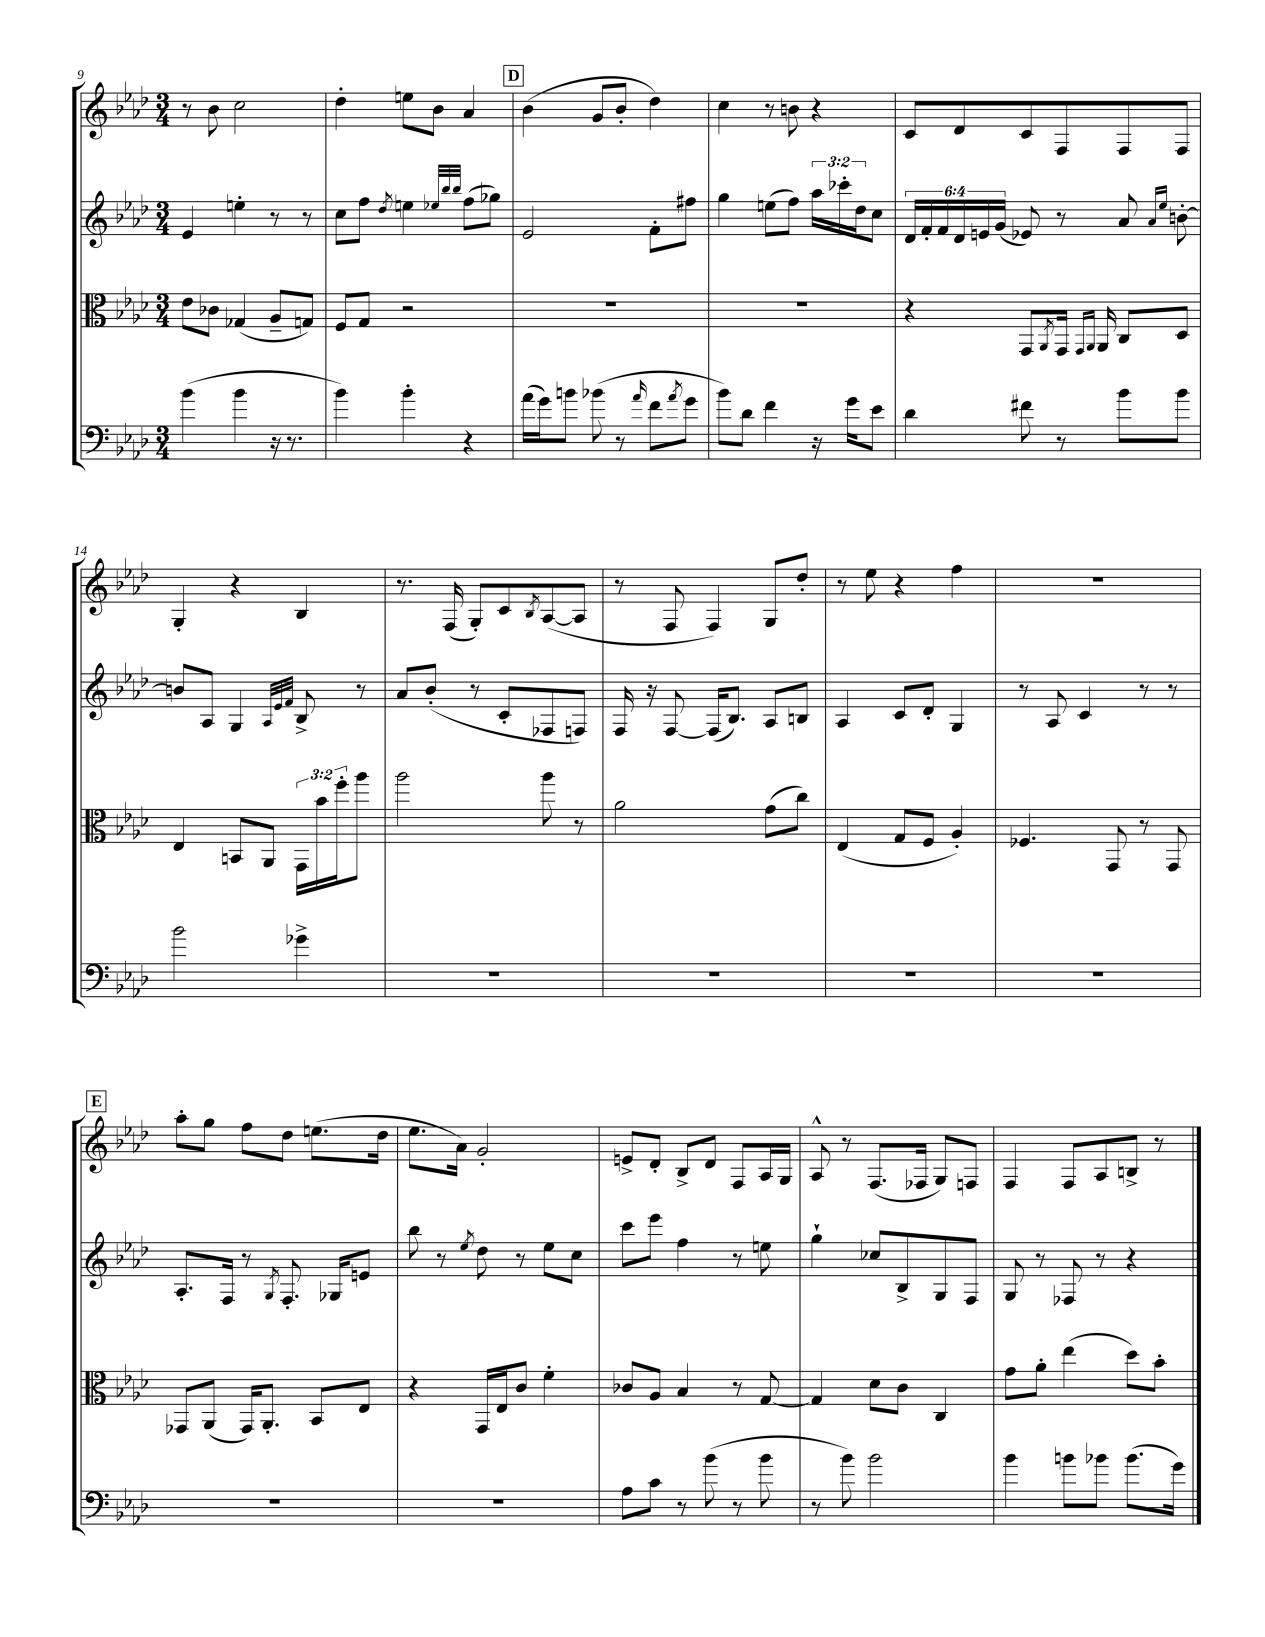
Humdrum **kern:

**kern	**kern	**kern	**kern
*staff4	*staff3	*staff2	*staff1
*clefF4	*clefC3	*clefG2	*clefG2
*k[b-e-a-d-]	*k[b-e-a-d-]	*k[b-e-a-d-]	*k[b-e-a-d-]
*M3/4	*M3/4	*M3/4	*M3/4
(4b-	8e-	4e-	8r
.	8c-	.	8b-
4b-	(4G-	4ee'	2cc
16r	8A-~	8r	.
8.r	.	.	.
.	8G)	8r	.
=	=	=	=
4b-)	8F	8cc	4dd-'
.	8G	8ff	.
.	.	8qdd-	.
4b-'	2r	4ee	8ee
.	.	.	8b-
.	.	32qqee-	.
.	.	32qqbb-	.
.	.	32qqbb-	.
4r	.	(8ff	4a-
.	.	8gg-)	.
=	=	=	=
(16a-	2.r	2e-	(4b-
16g)	.	.	.
8b	.	.	.
(8b-	.	.	8g
8r	.	.	8b-'
16qqa-	.	.	.
8f	.	8f'	4dd-)
8qa-	.	.	.
8g	.	8ff#	.
=	=	=	=
8b-)	2.r	4gg	4cc
8d-	.	.	.
4f	.	(8ee	8r
.	.	8ff)	8b
16r	.	24aa-	4r
.	.	24ccc-'	.
16g	.	.	.
.	.	24dd-	.
8e-	.	8cc	.
=	=	=	=
4d-	4r	24d-	8c
.	.	24f'	.
.	.	24f	.
.	.	24d-	8d-
.	.	24e	.
.	.	(24g	.
8f#	8GG	8e-)	8c
.	8qAA-	.	.
8r	16GG	8r	8F
.	16qqGG	.	.
.	16qqAA-	.	.
.	16AA-	.	.
8b-	8C	8a-	8F
.	.	16qqa-	.
.	.	16qqee-	.
8b-	8D-	[8b'	8F
=	=	=	=
2b-	4E-	8b]	4G'
.	.	8A-	.
.	8BB	4G	4r
.	8AA-	.	.
.	.	32qqA-	.
.	.	32qqe-	.
.	.	32qqf	.
4g-^	24GG	8B-^	4B-
.	24b-	.	.
.	24ff'	.	.
.	8aa-	8r	.
=	=	=	=
2.r	2aa-	8a-	8.r
.	.	(8b-'	.
.	.	.	(16F
.	.	8r	8G')
.	.	8c'	8c
.	.	.	8qB-
.	8aa-	8F-	([8A-
.	8r	8F)	8A-]
=	=	=	=
2.r	2a-	16F	8r
.	.	16r	.
.	.	[8F	8F
.	.	(16F]	4F)
.	.	8.B-)	.
.	(8g	8A-	8G
.	8cc)	8B	8dd-'
=	=	=	=
2.r	(4E-	4A-	8r
.	.	.	8ee-
.	8G	8c	4r
.	8F	8d-'	.
.	4A-')	4G	4ff
=	=	=	=
2.r	4.F-	8r	2.r
.	.	8A-	.
.	.	4c	.
.	8GG	.	.
.	8r	8r	.
.	8GG	8r	.
=	=	=	=
2.r	8GG-	8.A-'	8aa-'
.	(8AA-	.	8gg
.	.	16F	.
.	16GG-)	8r	8ff
.	8.AA-'	.	.
.	.	8qG	.
.	.	8.F'	8dd-
.	8BB-	.	(8.ee
.	.	16G-	.
.	8E-	8e	.
.	.	.	16dd-
=	=	=	=
2.r	4r	8bb-	8.ee-
.	.	8r	.
.	.	.	16a-)
.	.	8qee-	.
.	16GG	8dd-	2g'
.	16E-	.	.
.	8c	8r	.
.	4f'	8ee-	.
.	.	8cc	.
=	=	=	=
8A-	8c-	8ccc	8e^
8c	8A-	8eee-	8d-'
8r	4B-	4ff	8B-^
(8b-	.	.	8d-
8r	8r	8r	8F
8b-	[8G	8ee	16A-
.	.	.	16G
=	=	=	=
8r	4G]	4gg`	8A-^^
8b-)	.	.	8r
2b-	8d-	8cc-	(8.F
.	8c	8B-^	.
.	.	.	16F-
.	4C	8G	8G)
.	.	8F	8F
=	=	=	=
4b-	8g	8G	4F
.	8a-'	8r	.
8b	(4ee-	8F-	8F
8b-	.	8r	8A-
(8.b-	8dd-)	4r	8B^
.	8b-'	.	8r
16g)	.	.	.
==	==	==	==
*-	*-	*-	*-
